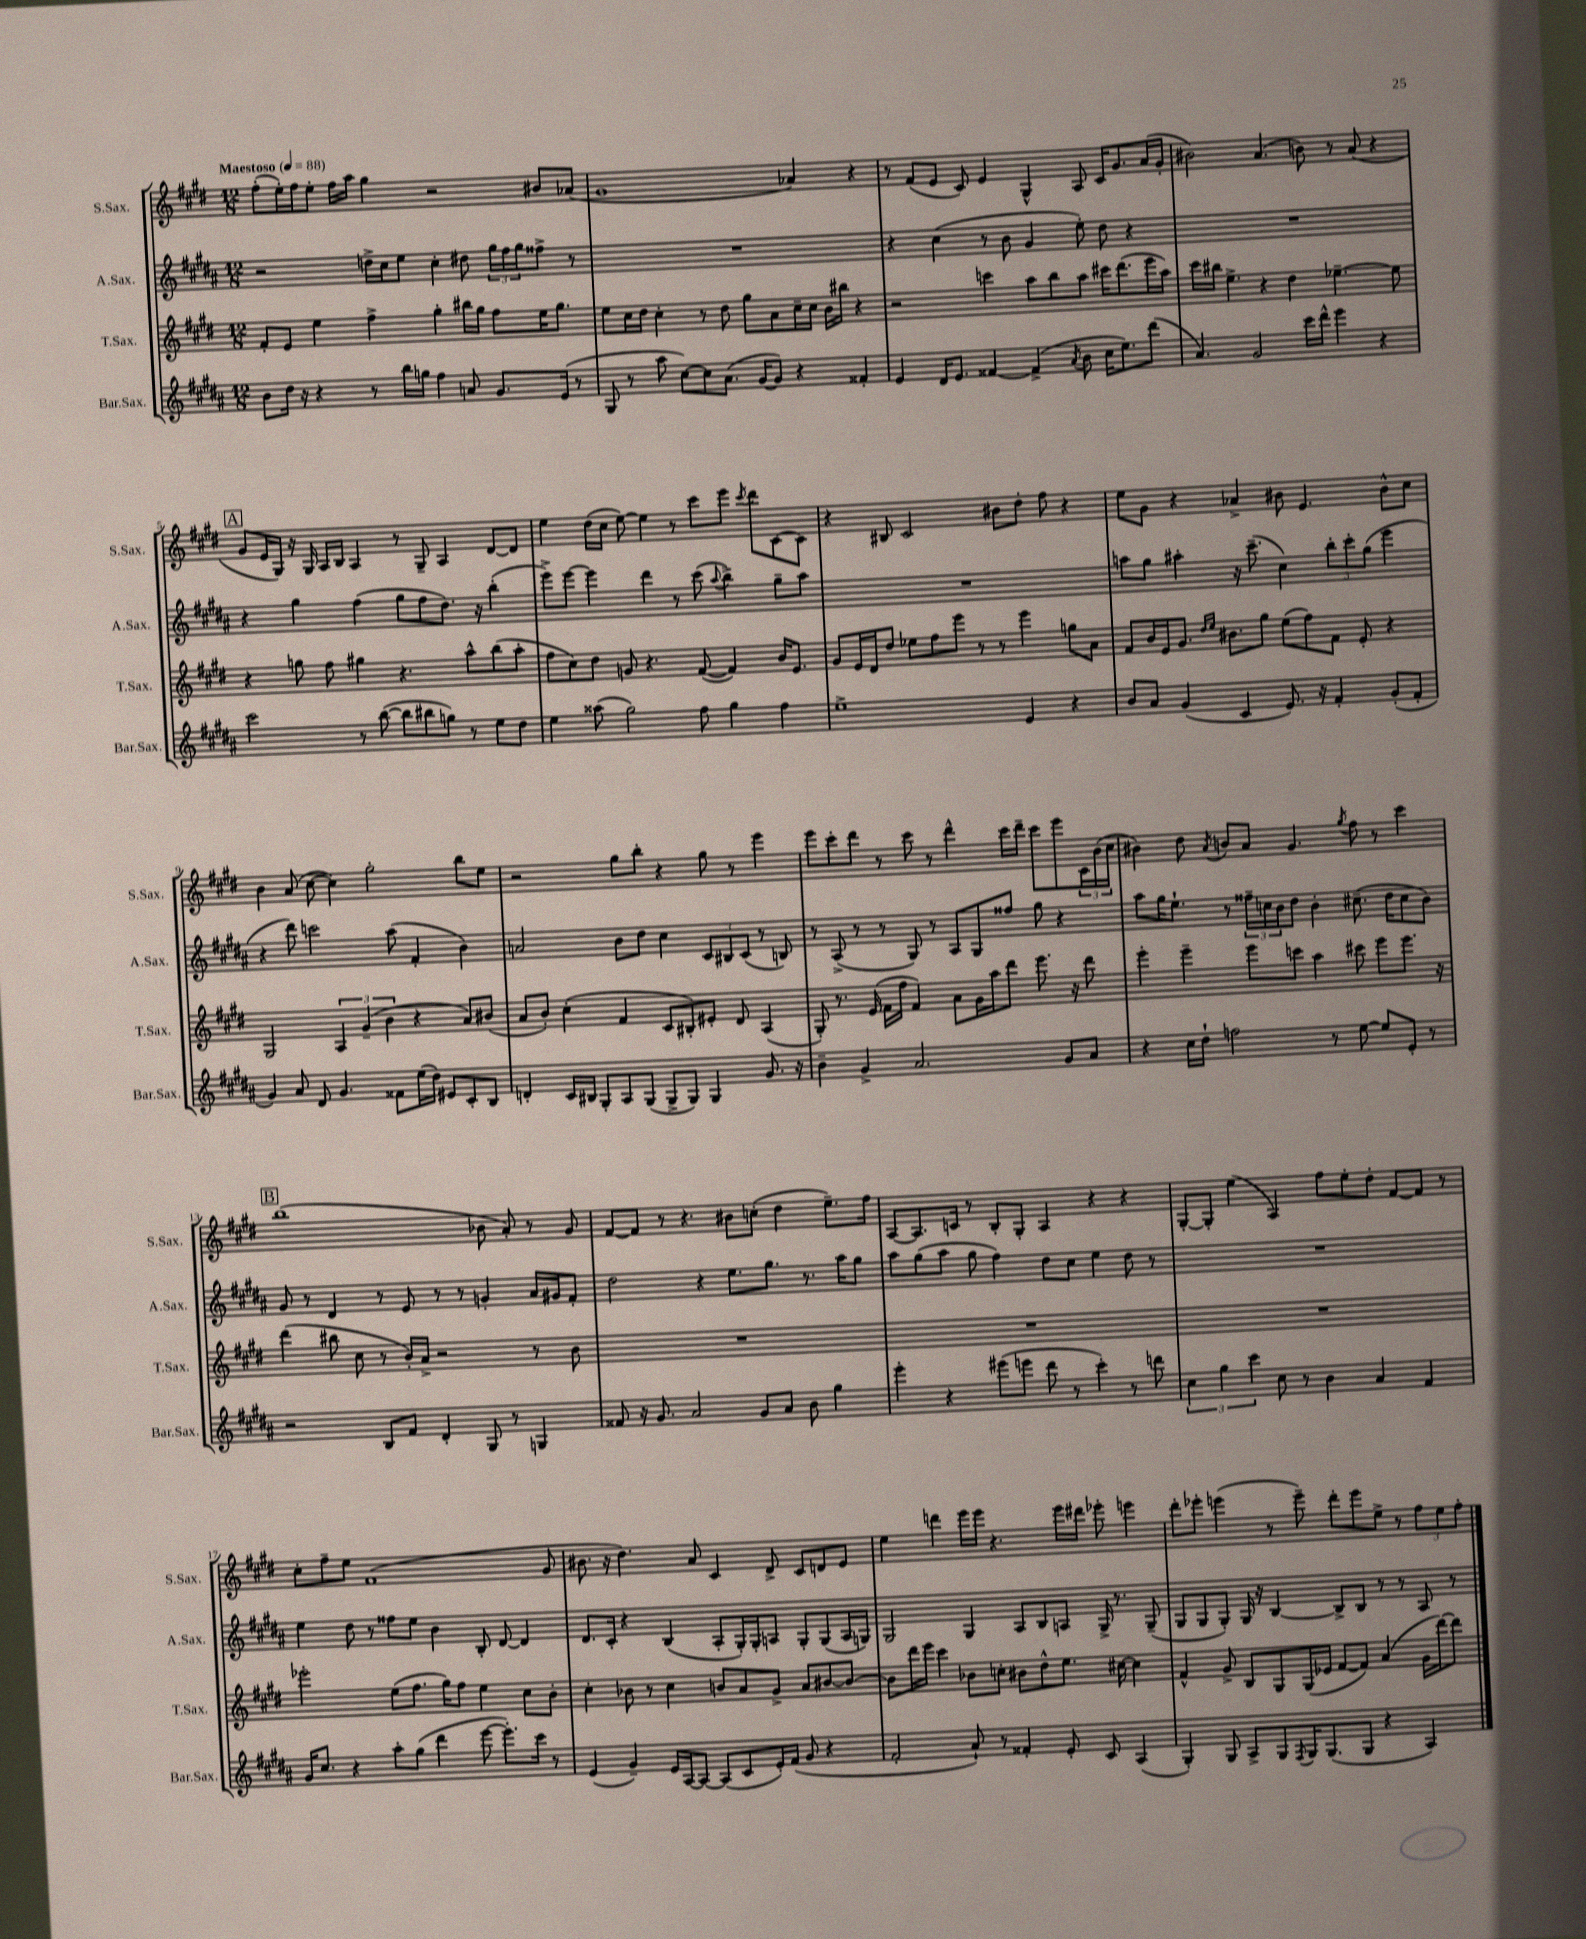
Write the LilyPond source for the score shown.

<<
\new StaffGroup <<
\new Staff = "s0" \with { instrumentName = "S.Sax." shortInstrumentName = "S.Sax." } {
    \clef treble \key e \major \numericTimeSignature \time 12/8 \tempo "Maestoso" 4 = 88
    fis''8-.( e''16-.) fis''16 e''8-. fis''16 a''16 gis''4 r2 bis'8 aes'8( |
    gis'1 aes'4) r4 |
    r8 fis'8( e'8 cis'8) e'4 gis4-^ a8 cis'16 gis'8. a'16( gis'16-. |
    bis'2) a'4.( b'8) r8 a'8( r4 |
    \mark \markup { \box "A" } gis'8 e'16 gis16) r16 gis16 a16 b16 a4 r8 gis8-- a4 dis'8~ dis'8 |
    e''4 dis''16( cis''16 e''8~) e''4 r8 cis'''8 e'''8 \acciaccatura { cis'''8 } dis'''8 cis'8~ cis'8 |
    r4 bis8 cis'2 bis'8 dis''8-. fis''8 r4 |
    e''8 gis'8 r4 aes'4-> bis'8 e'4. bis'8-^ cis''8 |
    b'4 a'8( cis''8~ cis''4) gis''2-. b''8 e''8 |
    r2 gis''8 b''8-. r4 gis''8 r8 e'''4 |
    e'''8 cis'''8-. dis'''8 r8 cis'''8 r8 dis'''4-^ cis'''16 dis'''16-- cis'''8 e'''8 \tuplet 3/2 { cis'16 b'16( cis''16 } |
    bis'4) dis''8 \acciaccatura { a'8 } b'8 a'8 gis'4. \acciaccatura { gis''8 } fis''8 r8 cis'''4 |
    \mark \markup { \box "B" } b''1( bes'8 a'8-.) r8 gis'8 |
    fis'8~ fis'8 r8 r4. bis'8 c''8-.( dis''4 e''8.--) fis''16 |
    a8~ a8. c'16 r8 b8-. gis8-. a4 r4 r4 |
    gis8~-. gis8-. e''4( a4) fis''8 e''8-. dis''8-. fis'8~ fis'8 r8 |
    cis''8-. fis''8-- e''8 fis'1( gis'8 |
    bis'8. r16 dis''4.) a'8 cis'4 dis'8-> cis'8 d'8 e'8 |
    e''4 d'''4 e'''16 e'''16 r4. e'''16 dis'''16 ees'''8-. e'''4 |
    dis'''8-. ees'''8-. e'''4( r8 e'''8--) dis'''8-. e'''8 e''8-> r8 \tuplet 3/2 { fis''8 e''8 fis''8-. } \bar "|." |
}
\new Staff = "s1" \with { instrumentName = "A.Sax." shortInstrumentName = "A.Sax." } {
    \clef treble \key b \major \numericTimeSignature \time 12/8
    r2 d''16-> cis''16 e''8 cis''4-. dis''8 \tuplet 3/2 { gis''16 fis''16 gis''16 } fisis''8-> r8 |
    R1. |
    r4 cis''4( r8 b'8 gis'4 e''8-.) dis''8 r4 |
    R1. |
    \mark \markup { \box "A" } r4 gis''4 fis''4( gis''8 fis''8 dis''8.) r16 b''4-.( |
    e'''8->) e'''8~ e'''4 dis'''4 r8 cis'''8( \appoggiatura { ais''8 } b''4->) gis''8-- ais''8 |
    R1. |
    a''8 gis''8 ais''4-. r16 cis'''8.--( cis''4) \tuplet 3/2 { b''8-. cis'''8-. gis''8( } e'''4 |
    r4 dis'''8) c'''2 ais''8( fis'4-. b'4) |
    a'2 b'8 dis''8 cis''4 \tuplet 3/2 { cis'8 bis8 cis'8( } r8 b8) |
    r8 ais8->( r8 r8 gis8) r8 ais8 gis8 fisis''8 gis''8 r4 |
    ais''8 gis''16 e''8.-! r8 \tuplet 3/2 { fisis''16-- c''16 b'16 } dis''8 b'4-. cis''8.--( dis''16 cis''8 b'8) |
    \mark \markup { \box "B" } gis'8 r8 dis'4 r8 e'8 r8 r8 g'4-. ais'16 gis'16 fis'8-. |
    dis''2 r4 e''8. gis''8. r8. ais''16 gis''8 |
    ais''8 gis''8( ais''8 gis''8 fis''4) dis''8 cis''8 e''4 dis''8 r8 |
    R1. |
    e''4 dis''8 r8 fisis''8 e''8 b'4 b8-. dis'8~ dis'4 |
    dis'8. cis'16-. r4 b4( ais8-. gis16-.) gis16-. a8 gis8-. gis8( a16 g16) |
    gis2 gis4 ais8 b8 a8 gis16-> r8. gis8--( |
    gis8 gis8 gis8-.) gis16 r16 b4~ b8-> b8 r8 r8 ais8 r8 \bar "|." |
}
\new Staff = "s2" \with { instrumentName = "T.Sax." shortInstrumentName = "T.Sax." } {
    \clef treble \key e \major \numericTimeSignature \time 12/8
    fis'8-. e'8 e''4 fis''4-> gis''4-. bis''16 gis''16 fis''8 e''16 gis''8. |
    e''8 cis''16 dis''16 cis''4-. r8 dis''8 gis''8 a'8 cis''16-- cis''16 b'16 bis''16 r4 |
    r2 c'''4 a''8 b''8 a''8 cis'''16 dis'''8.( e'''16 a''16) |
    cis'''16 bis''16 e''4.-> r4 dis''4 ees''4.~-- ees''8 |
    \mark \markup { \box "A" } r4 g''8 fis''8 gis''4 r4. a''8-^ b''8( a''8-. |
    fis''8 cis''8) dis''8 g'8 r4. fis'8~( fis'4) b'16 e'8. |
    gis'8 e'16 dis'16 dis''8 ees''8 fis''8 e'''8 r8 r8 e'''4 g''8 a'8 |
    fis'8 b'16 e'16 gis'8. \grace { dis''16 e''16 } bis'8. gis''8 e''8( fis''8) fis'8 e'8-. r4 |
    gis2 \tuplet 3/2 { a4 gis'4--( b'4 } r4 a'8) bis'8( |
    a'8 b'8-.) cis''4-.( fis'4 cis'8 bis8-.) eis'8-. dis'8 a4( |
    gis8-.) r8. e'16( fis'16 fis''16 fis'4) a'8 gis'16 a''16 dis'''8 e'''8. r16 dis'''8 |
    e'''4-. e'''4-- e'''8 c'''8 a''4 cis'''8 e'''8 e'''8. r16 |
    \mark \markup { \box "B" } dis'''4( bis''8 cis''8 r8 b'16-.) a'16-> r2 r8 b'8 |
    R1. |
    R1. |
    R1. |
    ees'''2-. e''8( fis''8. gis''16) fis''8 e''4 cis''8 b'8-. |
    cis''4-. bes'8 r8 cis''4 b'8 a'8 gis'8-> a'8 bis'8~ bis'8~ |
    bis'8 dis'''16 e'''16 cis'''4 bes'8 c''8-. bis'8 dis''8-^ e''8. cis''16~ cis''4 |
    fis'4-^ gis'8-> b8 gis8 gis16( ees'16 fis'8~ fis'8) a'4( gis'16 dis'''16~) dis'''8 \bar "|." |
}
\new Staff = "s3" \with { instrumentName = "Bar.Sax." shortInstrumentName = "Bar.Sax." } {
    \clef treble \key b \major \numericTimeSignature \time 12/8
    b'8 dis''16 r16 r4 r8 b''16 g''16 fis''4 a'8 gis'8. e'16( r8 |
    gis8 r8 ais''8 cis''8~) cis''8 ais'8.( gis'16~ gis'8) r4 fisis'4-. |
    e'4 dis'16 e'8. fisis'4~ fisis'4->( \acciaccatura { ais'8 } b'8 cis''16 e''8.) dis'''8( |
    ais'4.) gis'2 cis'''16 dis'''16-^ e'''4 r4 |
    \mark \markup { \box "A" } cis'''2 r8 b''8~( b''8 bis''8 g''8) r8 e''8 dis''8 |
    e''4 aisis''8( gis''2) fis''8 gis''4 fis''4 |
    e''1-> e'4 r4 |
    b'8 ais'8 gis'4( cis'4 e'8.) r16 fis'4-. gis'8-.( fis'8-. |
    gis'4) ais'8 dis'8 gis'4. fisis'8 e''16( dis''16) eis'8 cis'8-. b8 |
    d'4-. cis'16 bis16 gis8-. ais8 gis8( gis8-> gis8) gis4 gis'8. r16 |
    b'4-- gis'4-> ais'2. gis'8 ais'8 |
    r4 cis''16 dis''16-! f''2 r8 e''8~ e''8 e'8-. r8 |
    \mark \markup { \box "B" } r2 b8 fis'8 dis'4-. gis8 r8 g4 |
    fisis'8 r16 gis'8. ais'2 gis'8 ais'8 b'8 gis''4 |
    e'''4-. r4 eis'''8( e'''8 dis'''8 r8 cis'''4-.) r8 d'''8 |
    \tuplet 3/2 { cis''4 gis''4 cis'''4 } cis''8 r8 b'4 ais'4 fis'4 |
    gis'16 cis''8. r4 ais''8-. gis''8( dis'''4 e'''8~ e'''8.-.) cis'''16 r8 |
    e'4( gis'4--) e'16 ais16~ ais8~ ais8( cis'8 e'16-.) fis'16( gis'8 r4 |
    fis'2-. ais'8-!) r8 fisis'4-. e'8-. cis'8 ais4( |
    gis4-.) gis8 ais8-> gis8 \acciaccatura { fis8 } gis16 gis8.( gis8 r4 ais4) \bar "|." |
}
>>
>>
